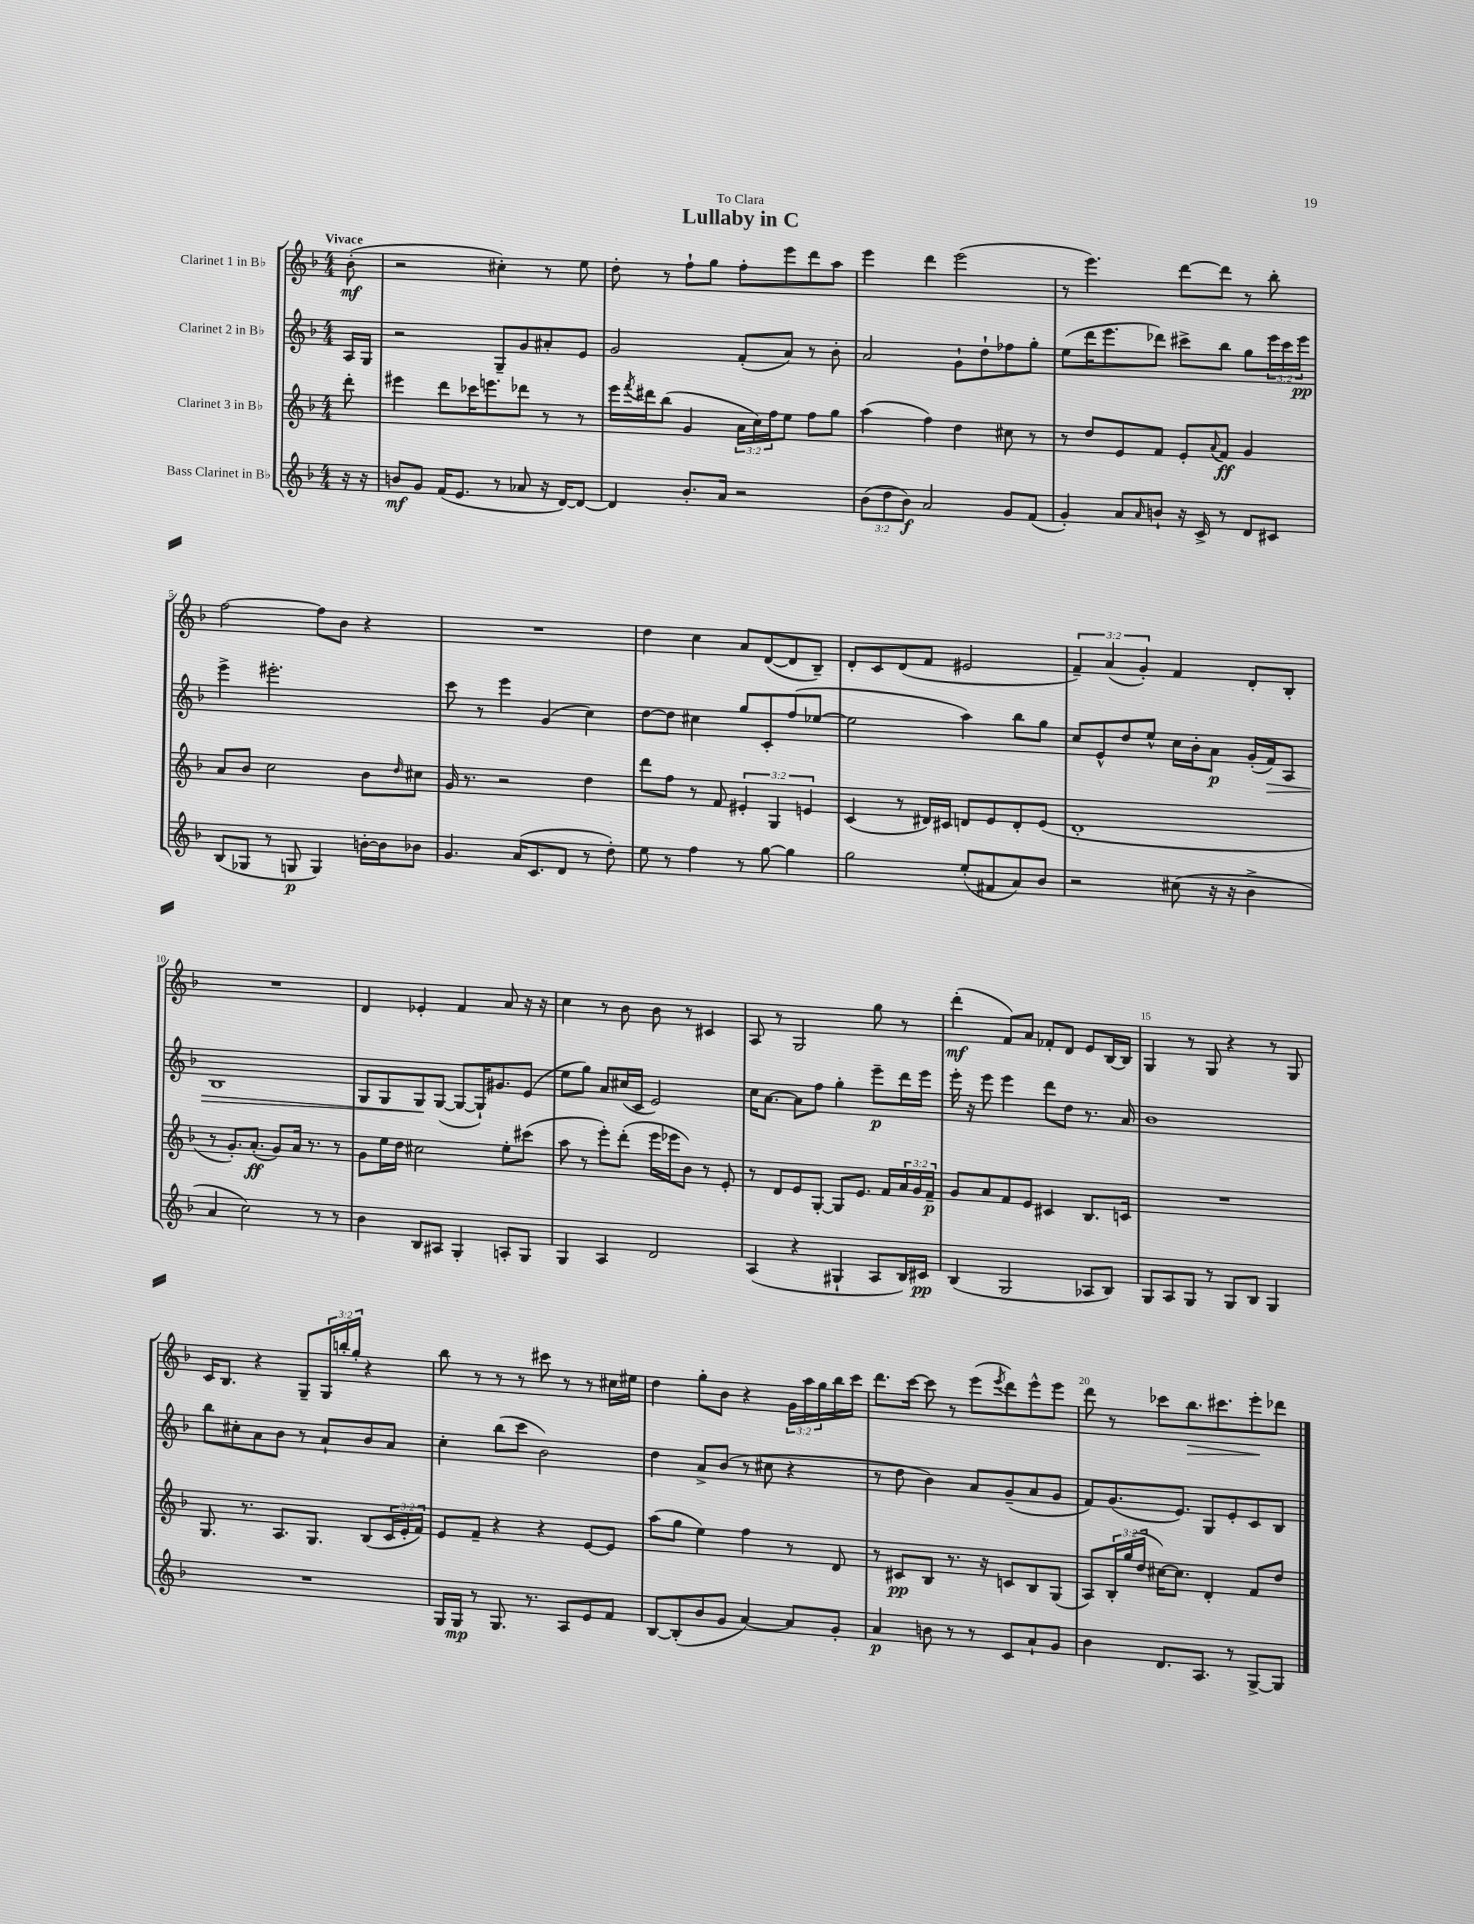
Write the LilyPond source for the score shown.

\header { title = "Lullaby in C" dedication = "To Clara" }
<<
\new StaffGroup <<
\new Staff = "s0" \with { instrumentName = "Clarinet 1 in Bb" } {
    \clef treble \key f \major \numericTimeSignature \time 4/4 \override Staff.TupletNumber.text = #tuplet-number::calc-fraction-text \partial 8 \tempo "Vivace"
    bes'8-.\mf( |
    r2 cis''4-.) r8 e''8 |
    d''8-. r8 f''8-! g''8 f''8-. e'''8 d'''8 a''8 |
    e'''4 d'''4 e'''2( |
    r8 e'''4.) d'''8~ d'''8 r8 bes''8-. |
    f''2~ f''8 bes'8 r4 |
    R1 |
    d''4 c''4 a'8 d'8~( d'8 bes8--) |
    d'8-. c'8 d'8( f'8 eis'2 |
    \tuplet 3/2 { f'4--) a'4( g'4-.) } f'4 d'8-. bes8-. |
    R1 |
    d'4 ees'4-. f'4 a'8 r16 r16 |
    c''4 r8 bes'8 bes'8 r8 cis'4 |
    a8 r8 g2 g''8 r8 |
    d'''4-.\mf( f'8) a'8 fes'8-. d'8 e'8 bes16~ bes16 |
    g4 r8 g8 r4 r8 g8 |
    c'16 bes8. r4 g8-- \tuplet 3/2 { g16 b''16-. g''16-. } r4 |
    bes''8 r8 r8 r8 cis'''8 r8 r8 cis''16 eis''16 |
    d''4 g''8-. bes'8 r4 \tuplet 3/2 { g'16 a''16 g''16 } bes''16 c'''16 |
    d'''8. c'''16~ c'''8 r8 e'''8( \acciaccatura { e'''8 } d'''8) e'''8-^ e'''8 |
    d'''8 r8 ces'''8 bes''8.\> cis'''8. e'''8-.\! des'''8 \bar "|." |
}
\new Staff = "s1" \with { instrumentName = "Clarinet 2 in Bb" } {
    \clef treble \key f \major \numericTimeSignature \time 4/4 \override Staff.TupletNumber.text = #tuplet-number::calc-fraction-text \partial 8
    a16 g16 |
    r2 g8-- g'8 ais'8-. e'8 |
    g'2 f'8-.( a'8) r8 bes'8-. |
    a'2 g'8-! d''8-! fes''8 g''8-. |
    e''8( d'''16 e'''8. des'''8) cis'''8-> bes''8 g''8 \tuplet 3/2 { e'''16 cis'''16 e'''16\pp } |
    e'''4-> eis'''2.-. |
    c'''8 r8 e'''4 g'4( c''4) |
    d''8~ d''8 cis''4 g''8 c'8-. f''8( ees''8~ |
    ees''2 a''4) bes''8 g''8 |
    c''8 e'8-^ d''8 e''8-^ c''16 bes'16-. a'8\p g'16-.( f'16\>) a8 |
    bes1 |
    g8 g8 g8\! g8~( g8~ g16-!) gis'8. e'8( |
    e''8 g''8) a'8 cis''16( c'16 e'2) |
    c''16 a'8.~ a'8 f''8 g''4-. e'''8--\p d'''16 e'''16 |
    e'''16-. r16 e'''8 e'''4 d'''8 d''8 r8. a'16 |
    bes'1 |
    bes''8 cis''8-. a'8 bes'8 r8 a'8-! bes'8 a'8 |
    c''4-. bes''8( c'''8 bes'2) |
    d''4 a'8-> bes'8( r8 cis''8 r4 |
    r8 d''8 bes'4) a'8 g'8--( a'8 g'8 |
    f'8) g'8.( e'8.) g8 e'8-. c'8 bes8 \bar "|." |
}
\new Staff = "s2" \with { instrumentName = "Clarinet 3 in Bb" } {
    \clef treble \key f \major \numericTimeSignature \time 4/4 \override Staff.TupletNumber.text = #tuplet-number::calc-fraction-text \partial 8
    d'''8-. |
    eis'''4 d'''8 ces'''16 e'''8. des'''8 r8 r8 |
    e'''16 \acciaccatura { f'''8 } dis'''16 bes''8( g'4 \tuplet 3/2 { a'16 c''16) f''16 } e''8 f''8 g''8 |
    a''4( f''4) d''4 cis''8 r8 |
    r8 d''8 e'8 f'8 e'8-. \appoggiatura { a'8 } f'8\ff g'4 |
    a'8 bes'8 c''2 bes'8 \grace { d''16 } cis''8 |
    g'16 r8. r2 d''4 |
    d'''8 f''8 r8 f'8 \tuplet 3/2 { eis'4-. g4 e'4 } |
    c'4( r8 dis'16) cis'16 d'8 e'8 d'8-. e'8( |
    d'1-. |
    r8 g'8.-.) a'8.-.\ff( g'8) a'16 r8. r8 |
    g'8 e''16 d''16 cis''2 e''8-. cis'''8( |
    a''8 r8 e'''8-.) d'''8-.( e'''16 ees'''16 bes'8) r8 e'8-. |
    r8 d'8 e'8 g8~-. g8 e'8. f'16 \tuplet 3/2 { a'16 g'16 f'16--\p } |
    g'8 a'8 f'8 e'8 cis'4 bes8. c'16 |
    R1 |
    g8. r8. a8. g8. bes8( \tuplet 3/2 { c'16 e'16-. f'16) } |
    e'8 f'8-- r4 r4 e'8~ e'8 |
    a''8( g''8 e''4) f''4 r8 d'8 |
    r8 cis'8\pp bes8 r8. r16 c'8 bes8 g8( |
    a8) \tuplet 3/2 { bes16-. g''16( d''16 } cis''16~) cis''8. d'4-. f'8 d''8 \bar "|." |
}
\new Staff = "s3" \with { instrumentName = "Bass Clarinet in Bb" } {
    \clef treble \key f \major \numericTimeSignature \time 4/4 \override Staff.TupletNumber.text = #tuplet-number::calc-fraction-text \partial 8
    r16 r16 |
    b'8\mf g'8 f'16( e'8. r8 aes'8 r16 d'16~) d'8~ |
    d'4 bes'8.-. a'16 r2 |
    \tuplet 3/2 { bes'8( d''8 bes'8\f) } a'2 g'8 f'8( |
    g'4-.) a'8 \grace { a'16 } b'8-! r16 c'16-> r8 d'8 cis'8 |
    bes8( ges8 r8 g8\p g4) b'16~-. b'16 bes'8 |
    g'4. a'16( c'8. d'8 r8 d''8-.) |
    e''8 r8 f''4 r8 g''8~ g''4 |
    g''2 e''8-.( fis'8 a'8) bes'8 |
    r2 cis''8( r16 r16 bes'4-> |
    a'4 c''2) r8 r8 |
    bes'4 bes8 ais8 g4-. a8-. g8 |
    g4 a4 d'2 |
    a4( r4 gis4-! a8 bes16) cis'16\pp |
    bes4( g2 aes8 bes8) |
    g8 a8 g8 r8 g8 bes8 g4 |
    R1 |
    g16 g16\mp r8 g8. r8. a8 e'8 f'8 |
    bes8~ bes8-.( bes'8 g'8 a'4~) a'8 g'8-. |
    a'4\p b'8 r8 r8 c'8 a'8-! g'8 |
    bes'4 d'8. a8. r8 g8~-> g8 \bar "|." |
}
>>
>>
\layout { \context { \Score \override BarNumber.break-visibility = ##(#f #t #t) barNumberVisibility = #(every-nth-bar-number-visible 5) } }
